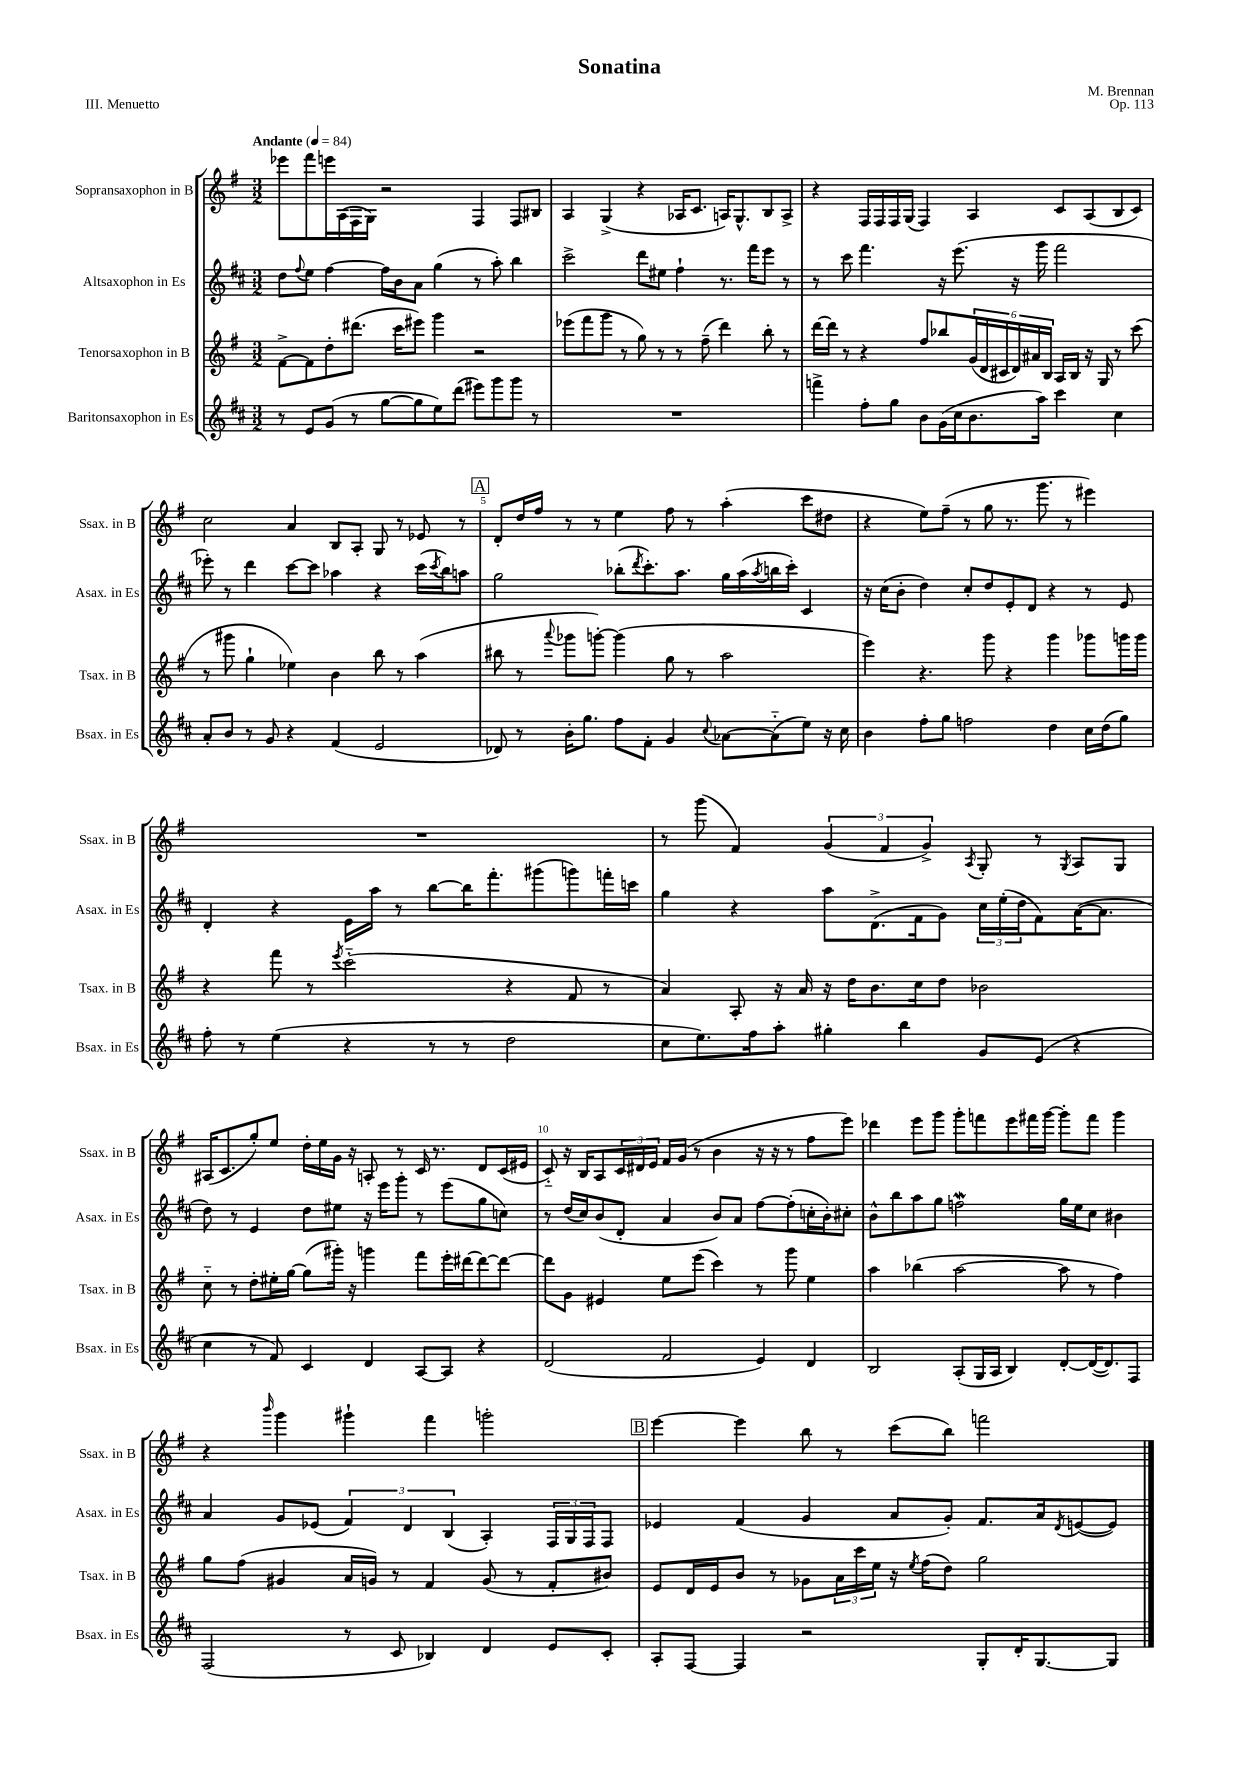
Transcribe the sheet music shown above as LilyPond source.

\header { title = "Sonatina" composer = "M. Brennan" opus = "Op. 113" piece = "III. Menuetto" }
<<
\new StaffGroup <<
\new Staff = "s0" \with { instrumentName = "Sopransaxophon in B" shortInstrumentName = "Ssax. in B" } {
    \clef treble \key g \major \numericTimeSignature \time 3/2 \tempo "Andante" 4 = 84
    ees'''8 fis'''8 e'''16 a16( fis16 g16) r2 fis4 fis8 bis8 |
    a4 g4->( r4 aes16 c'8. a16) g8.-^ b8 a8-> |
    r4 fis16 fis16 fis16 g16( fis4) a4 c'8 a8( b8 c'8) |
    c''2 a'4 b8 a8-. g8 r8 ees'8 r8 |
    \mark \markup { \box "A" } d'8-. d''16 fis''16 r8 r8 e''4 fis''8 r8 a''4-.( c'''8 dis''8 |
    r4 e''8) fis''8--( r8 g''8 r8. g'''8. r8 eis'''4) |
    R1. |
    r8 g'''8( fis'4) \tuplet 3/2 { g'4( fis'4 g'4->) } \acciaccatura { a8 } g8-. r8 \acciaccatura { g8 } a8 g8 |
    ais16( c'8. g''8-.) e''8 d''16-. e''16 g'16 r16 a8-. r8 c'16 r8. d'8 c'16( eis'16 |
    c'8-_) r16 b16 a8 \tuplet 3/2 { c'16 dis'16 e'16 } fis'16 g'16( r8 b'4 r16 r16 r8 fis''8 e'''8) |
    des'''4 e'''8 g'''8 g'''8-. f'''8 e'''8 fis'''16 g'''16~ g'''8-. fis'''8 g'''4 |
    r4 \grace { b'''16 } g'''4 gis'''4-! fis'''4 g'''2-. |
    \mark \markup { \box "B" } e'''4~ e'''4 b''8 r8 c'''8( b''8) f'''2 \bar "|." |
}
\new Staff = "s1" \with { instrumentName = "Altsaxophon in Es" shortInstrumentName = "Asax. in Es" } {
    \clef treble \key d \major \numericTimeSignature \time 3/2
    d''8 \appoggiatura { fis''8 } e''8 fis''4~ fis''16 b'16 a'8 g''4( r8 a''8-.) b''4 |
    cis'''2-> d'''8 eis''8 fis''4-! r8. fis'''16 e'''8 r8 |
    r8 cis'''8 fis'''4. r16 e'''8.( r16 g'''16 fis'''2 |
    ees'''8-.) r8 d'''4 cis'''8~ cis'''8 aes''4 r4 cis'''16( \acciaccatura { cis'''8 } b''16) a''8 |
    \mark \markup { \box "A" } g''2 bes''8-.( \acciaccatura { d'''8 } cis'''8.-.) a''8. g''16 a''16( \acciaccatura { a''8 } b''16 cis'''16-.) cis'4 |
    r16 cis''16( b'8-. d''4) cis''8-. d''8 e'8-. d'8 r4 r8 e'8 |
    d'4-. r4 e'16 a''16 r8 b''8~ b''16 fis'''8.-. gis'''8( g'''8) f'''16-. c'''16 |
    g''4 r4 a''8 d'8.->( fis'16 g'8) \tuplet 3/2 { cis''16 e''16-.( d''16 } fis'8) a'16~( a'8. |
    d''8) r8 e'4 d''8 eis''8 r16 e'''16 g'''8-. r8 e'''8( g''8 c''8) |
    r8 d''16( cis''16) b'8( d'8-. a'4 b'8) a'8 fis''8~ fis''8-.( c''16-. b'16-.) cis''8-. |
    b'8-^ b''8 a''8 g''8 f''2\mordent g''16 e''16 cis''8 bis'4 |
    a'4 g'8 ees'8( \tuplet 3/2 { fis'4) d'4 b4( } a4-.) \tuplet 3/2 { fis16 g16 fis16 } fis8 |
    \mark \markup { \box "B" } ees'4 fis'4( g'4 a'8 g'8-.) fis'8. a'16 \acciaccatura { d'8 } e'8~( e'8) \bar "|." |
}
\new Staff = "s2" \with { instrumentName = "Tenorsaxophon in B" shortInstrumentName = "Tsax. in B" } {
    \clef treble \key g \major \numericTimeSignature \time 3/2
    fis'8~-> fis'8 d''8-. dis'''8.( c'''16 eis'''8) g'''4 r2 |
    ees'''8( fis'''8 g'''8 r8 g''8) r8 r8 fis''8--( d'''4) b''8-. r8 |
    d'''16~ d'''16 r8 r4 fis''8 bes''8 \tuplet 6/4 { g'16( d'16 cis'16 d'16) ais'16 b16 } a16 b16 r16 g16 r8 c'''8( |
    r8 gis'''8 g''4-! ees''4) b'4 b''8 r8 a''4( |
    \mark \markup { \box "A" } bis''8 r8 \appoggiatura { a'''8 } ges'''8 g'''8~-.) g'''4( g''8 r8 a''2 |
    e'''4) r4. g'''8 r4 g'''4 ges'''8 g'''16 g'''16 |
    r4 fis'''8 r8 \acciaccatura { e'''8 } c'''2-_( r4 fis'8 r8 |
    a'4) a8-. r16 a'16 r16 d''16 b'8. c''16 d''8 bes'2 |
    c''8-_ r8 d''8-. eis''16-. g''16~ g''8( gis'''16-.) r16 g'''4 fis'''8 e'''16-. dis'''16~ dis'''8~ dis'''8~ |
    dis'''8 g'8 eis'4 e''8 e'''8( c'''4) r8 g'''8 e''4 |
    a''4 bes''4( a''2~ a''8 r8 fis''4) |
    g''8 fis''8( gis'4 a'16 g'16) r8 fis'4 g'8( r8 fis'8-. bis'8) |
    \mark \markup { \box "B" } e'8 d'16 e'16 b'8 r8 ges'8 \tuplet 3/2 { a'16 c'''16 e''16 } r16 \acciaccatura { e''8 } fis''16( d''8) g''2 \bar "|." |
}
\new Staff = "s3" \with { instrumentName = "Baritonsaxophon in Es" shortInstrumentName = "Bsax. in Es" } {
    \clef treble \key d \major \numericTimeSignature \time 3/2
    r8 e'8 g'8( r8 g''8~ g''8 e''8) d'''8( eis'''8) g'''8 g'''8 r8 |
    R1. |
    f'''4-> fis''8-. g''8 b'8 g'16( cis''16 b'8. a''16) cis'''4 cis''4 |
    a'8-. b'8 r8 g'8 r4 fis'4( e'2 |
    \mark \markup { \box "A" } des'8) r8 b'16-. g''8. fis''8 fis'8-. g'4 \appoggiatura { cis''8 } aes'8~ aes'8-_( e''8) r16 cis''16 |
    b'4 fis''8-. g''8 f''2 d''4 cis''16 d''16( g''8) |
    fis''8-. r8 e''4( r4 r8 r8 d''2 |
    cis''8 e''8.) fis''16 a''8-. gis''4-. b''4 g'8 e'8( r4 |
    cis''4 r8 fis'8) cis'4 d'4 a8~ a8 r4 |
    d'2( fis'2 e'4) d'4 |
    b2 a8-.( g16 a16 b4) d'8~-. d'16~( d'8.) fis8 |
    fis2( r8 cis'8 bes4) d'4 e'8 cis'8-. |
    \mark \markup { \box "B" } a8-. fis8~ fis4 r2 g8-. d'16-. g8.~ g8 \bar "|." |
}
>>
>>
\layout { \context { \Score \override BarNumber.break-visibility = ##(#f #t #t) barNumberVisibility = #(every-nth-bar-number-visible 5) } }
